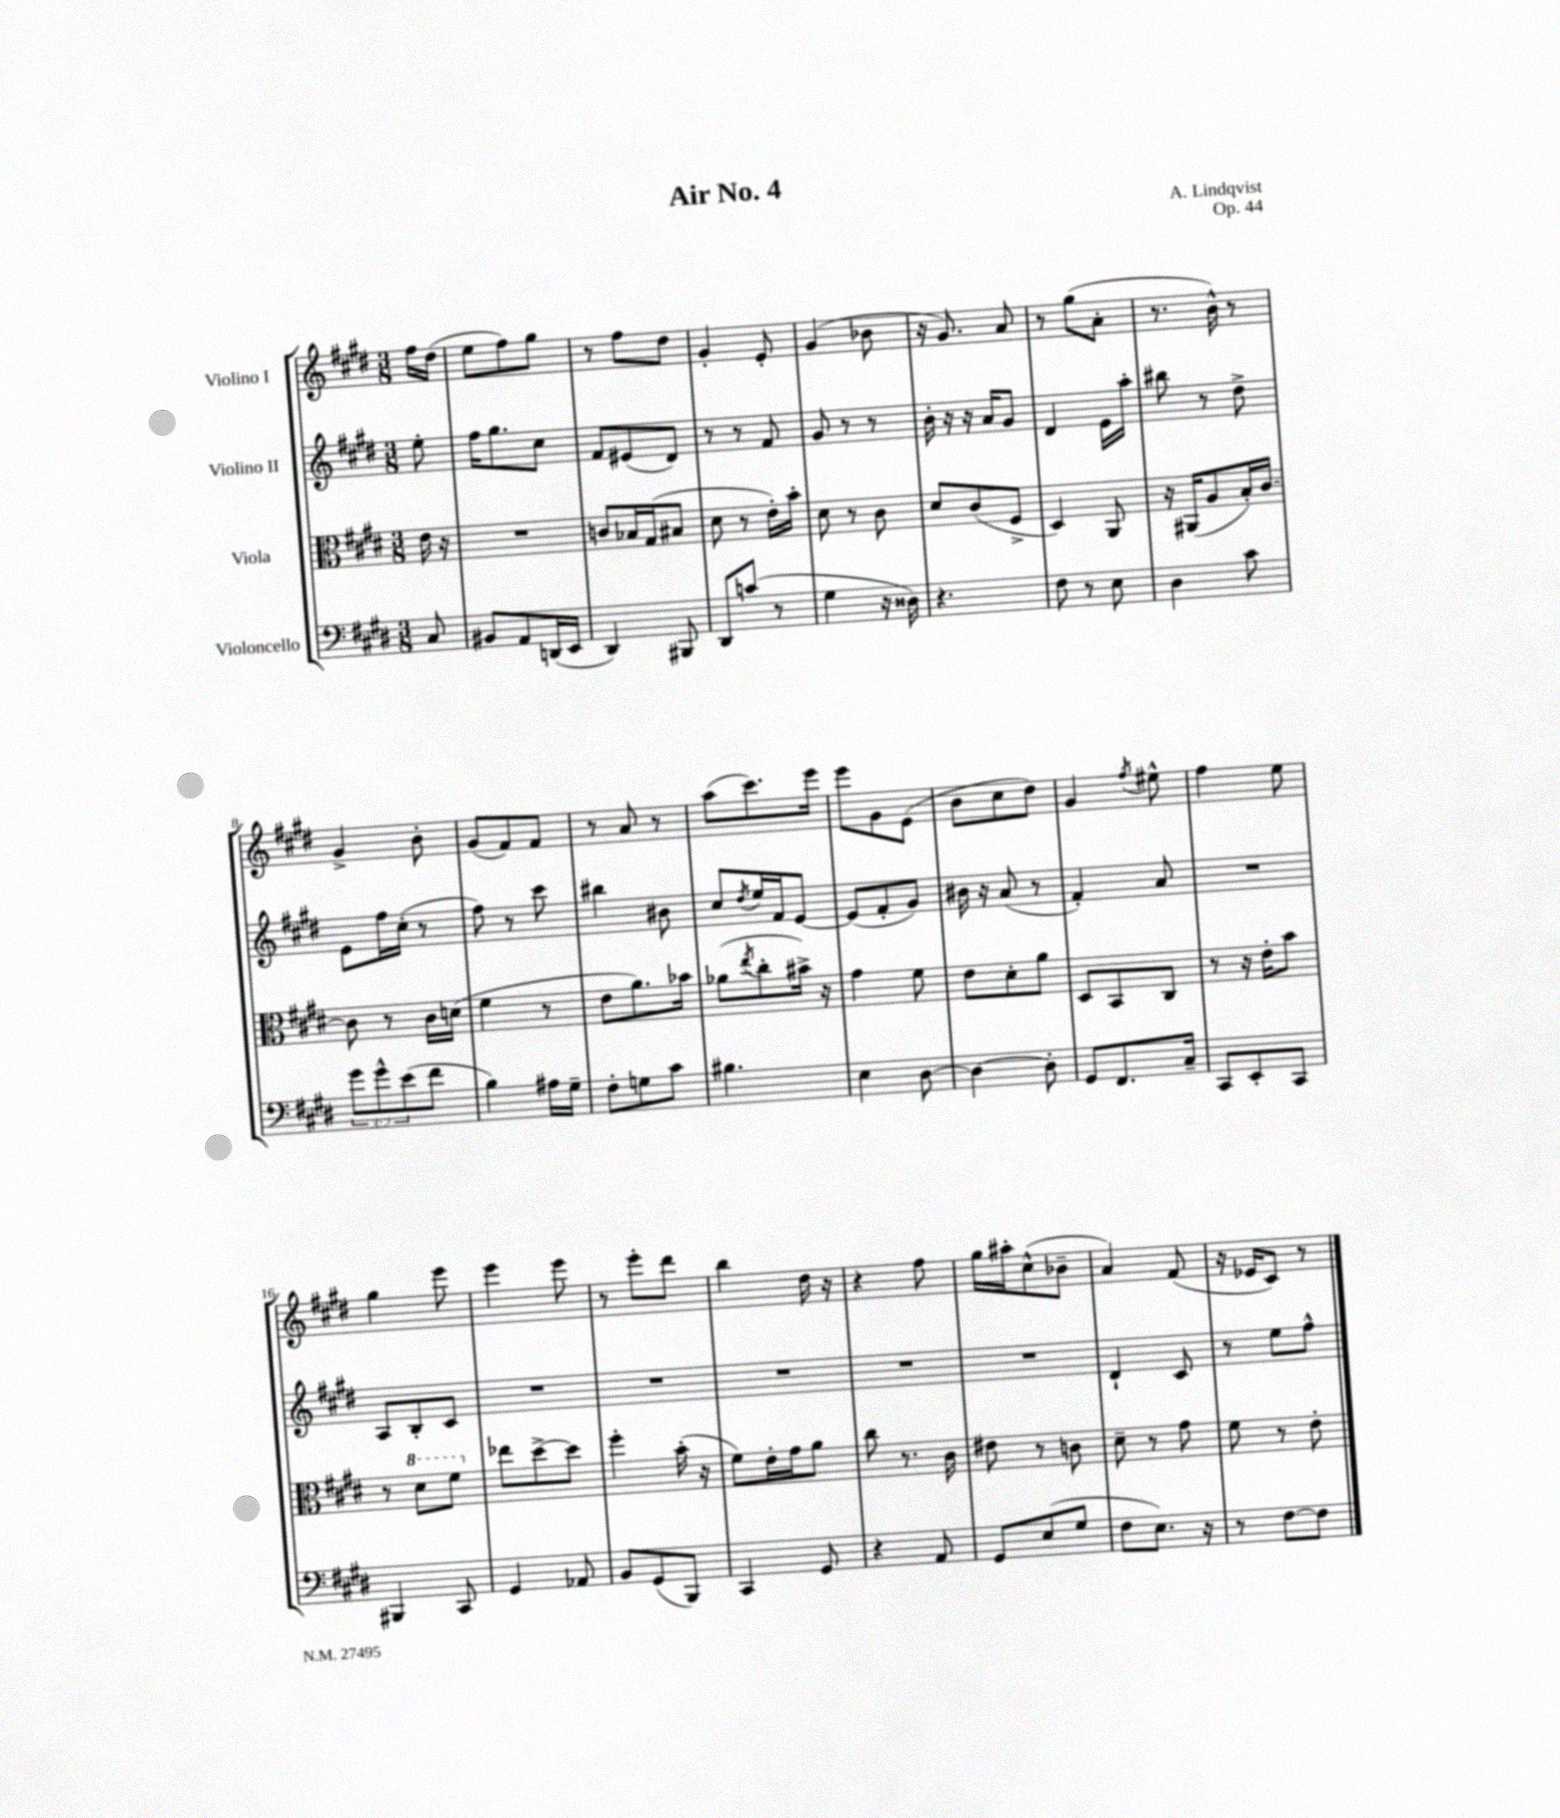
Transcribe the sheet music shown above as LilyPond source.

\header { title = "Air No. 4" composer = "A. Lindqvist" opus = "Op. 44" }
<<
\new StaffGroup <<
\new Staff = "s0" \with { instrumentName = "Violino I" } {
    \clef treble \key e \major \numericTimeSignature \time 3/8 \partial 8
    fis''16 dis''16( |
    e''8 fis''8) gis''8 |
    r8 fis''8 dis''8 |
    gis'4-. e'8-. |
    gis'4( bes'8 |
    r16 gis'8.) a'8 |
    r8 gis''8( a'8-. |
    r8. b'16-^) r8 |
    gis'4-> b'8-. |
    gis'8( fis'8) fis'8 |
    r8 a'8 r8 |
    a''8( cis'''8.) e'''16 |
    e'''8 gis'8 e'8( |
    b'8 cis''8 dis''8) |
    gis'4 \acciaccatura { fis''8 } eis''8-^ |
    fis''4 e''8 |
    gis''4 e'''8 |
    e'''4 e'''8 |
    r8 e'''8-. dis'''8 |
    b''4 dis''16 r16 |
    r4 fis''8 |
    gis''16 ais''16-. cis''8-^( bes'8-- |
    a'4) fis'8( |
    r16 ees'16 cis'8) r8 \bar "|." |
}
\new Staff = "s1" \with { instrumentName = "Violino II" } {
    \clef treble \key e \major \numericTimeSignature \time 3/8 \partial 8
    e''8-. |
    fis''16 gis''8. cis''8 |
    fis'8 eis'8( dis'8) |
    r8 r8 fis'8 |
    gis'8 r8 r8 |
    b'16-. r16 r16 a'16 gis'8 |
    dis'4 e'16 a''16-. |
    bis''8 r8 dis''8-> |
    e'8 fis''16 cis''16-.( r8 |
    fis''8) r8 cis'''8 |
    bis''4 bis'8 |
    cis''8 \acciaccatura { dis''8 } e''16 fis'16 e'8~ |
    e'8( fis'8-. gis'8) |
    bis'16 r16 a'8( r8 |
    fis'4-.) a'8 |
    R4. |
    a8 b8-. cis'8 |
    R4. |
    R4. |
    R4. |
    R4. |
    R4. |
    dis'4-! cis'8 |
    r8 e''8 fis''8-^ \bar "|." |
}
\new Staff = "s2" \with { instrumentName = "Viola" } {
    \clef alto \key e \major \numericTimeSignature \time 3/8 \partial 8
    e'16 r16 |
    R4. |
    c'8 bes16 gis16( bis8 |
    dis'8 r8 e'16-.) b'16-. |
    dis'8 r8 cis'8 |
    dis'8 cis'8( fis8-> |
    dis4) a,8 |
    r16 ais,16( a8 b16-.) cis'16~ |
    cis'8 r8 cis'16 d'16( |
    fis'4 r8 |
    e'8 a'8.) bes'16 |
    aes'8( \acciaccatura { e''8 } cis''8-. bis'16->) r16 |
    gis'4 fis'8 |
    e'8 dis'8-. a'8 |
    dis8 b,8 cis8 |
    r8 r16 e'16-. b'8 |
    r8 \ottava #1 dis''8 fis''8 \ottava #0 |
    ees''8 dis''8~-> dis''8 |
    fis''4-. b'16-.( r16 |
    fis'8) e'16-. gis'16 a'8 |
    cis''8 r8. cis'16 |
    eis'8 r8 c'8 |
    dis'8-- r8 gis'8 |
    fis'8 r8 e'8-. \bar "|." |
}
\new Staff = "s3" \with { instrumentName = "Violoncello" } {
    \clef bass \key e \major \numericTimeSignature \time 3/8 \override Staff.TupletNumber.text = #tuplet-number::calc-fraction-text \partial 8
    cis8 |
    bis,8 a,8 d,16( e,16 |
    dis,4) bis,,8 |
    dis,8 c'8( r8 |
    gis4 r16 disis16) |
    r4. |
    fis8 r8 e8 |
    dis4 cis'8 |
    \tuplet 3/2 { gis'8 gis'8-^ e'8( } fis'8 |
    b4) ais16 gis16-- |
    fis8-. g8 cis'8 |
    bis4. |
    e4 dis8~ |
    dis4~ dis8-. |
    gis,8 fis,8. cis16-- |
    cis,8 e,8-. cis,8 |
    bis,,4 cis,8 |
    gis,4 aes,8 |
    b,8 gis,8( b,,8) |
    cis,4 gis,8 |
    r4 a,8 |
    gis,8 e8( gis8 |
    fis8 e8.) r16 |
    r8 fis8~ fis8 \bar "|." |
}
>>
>>
